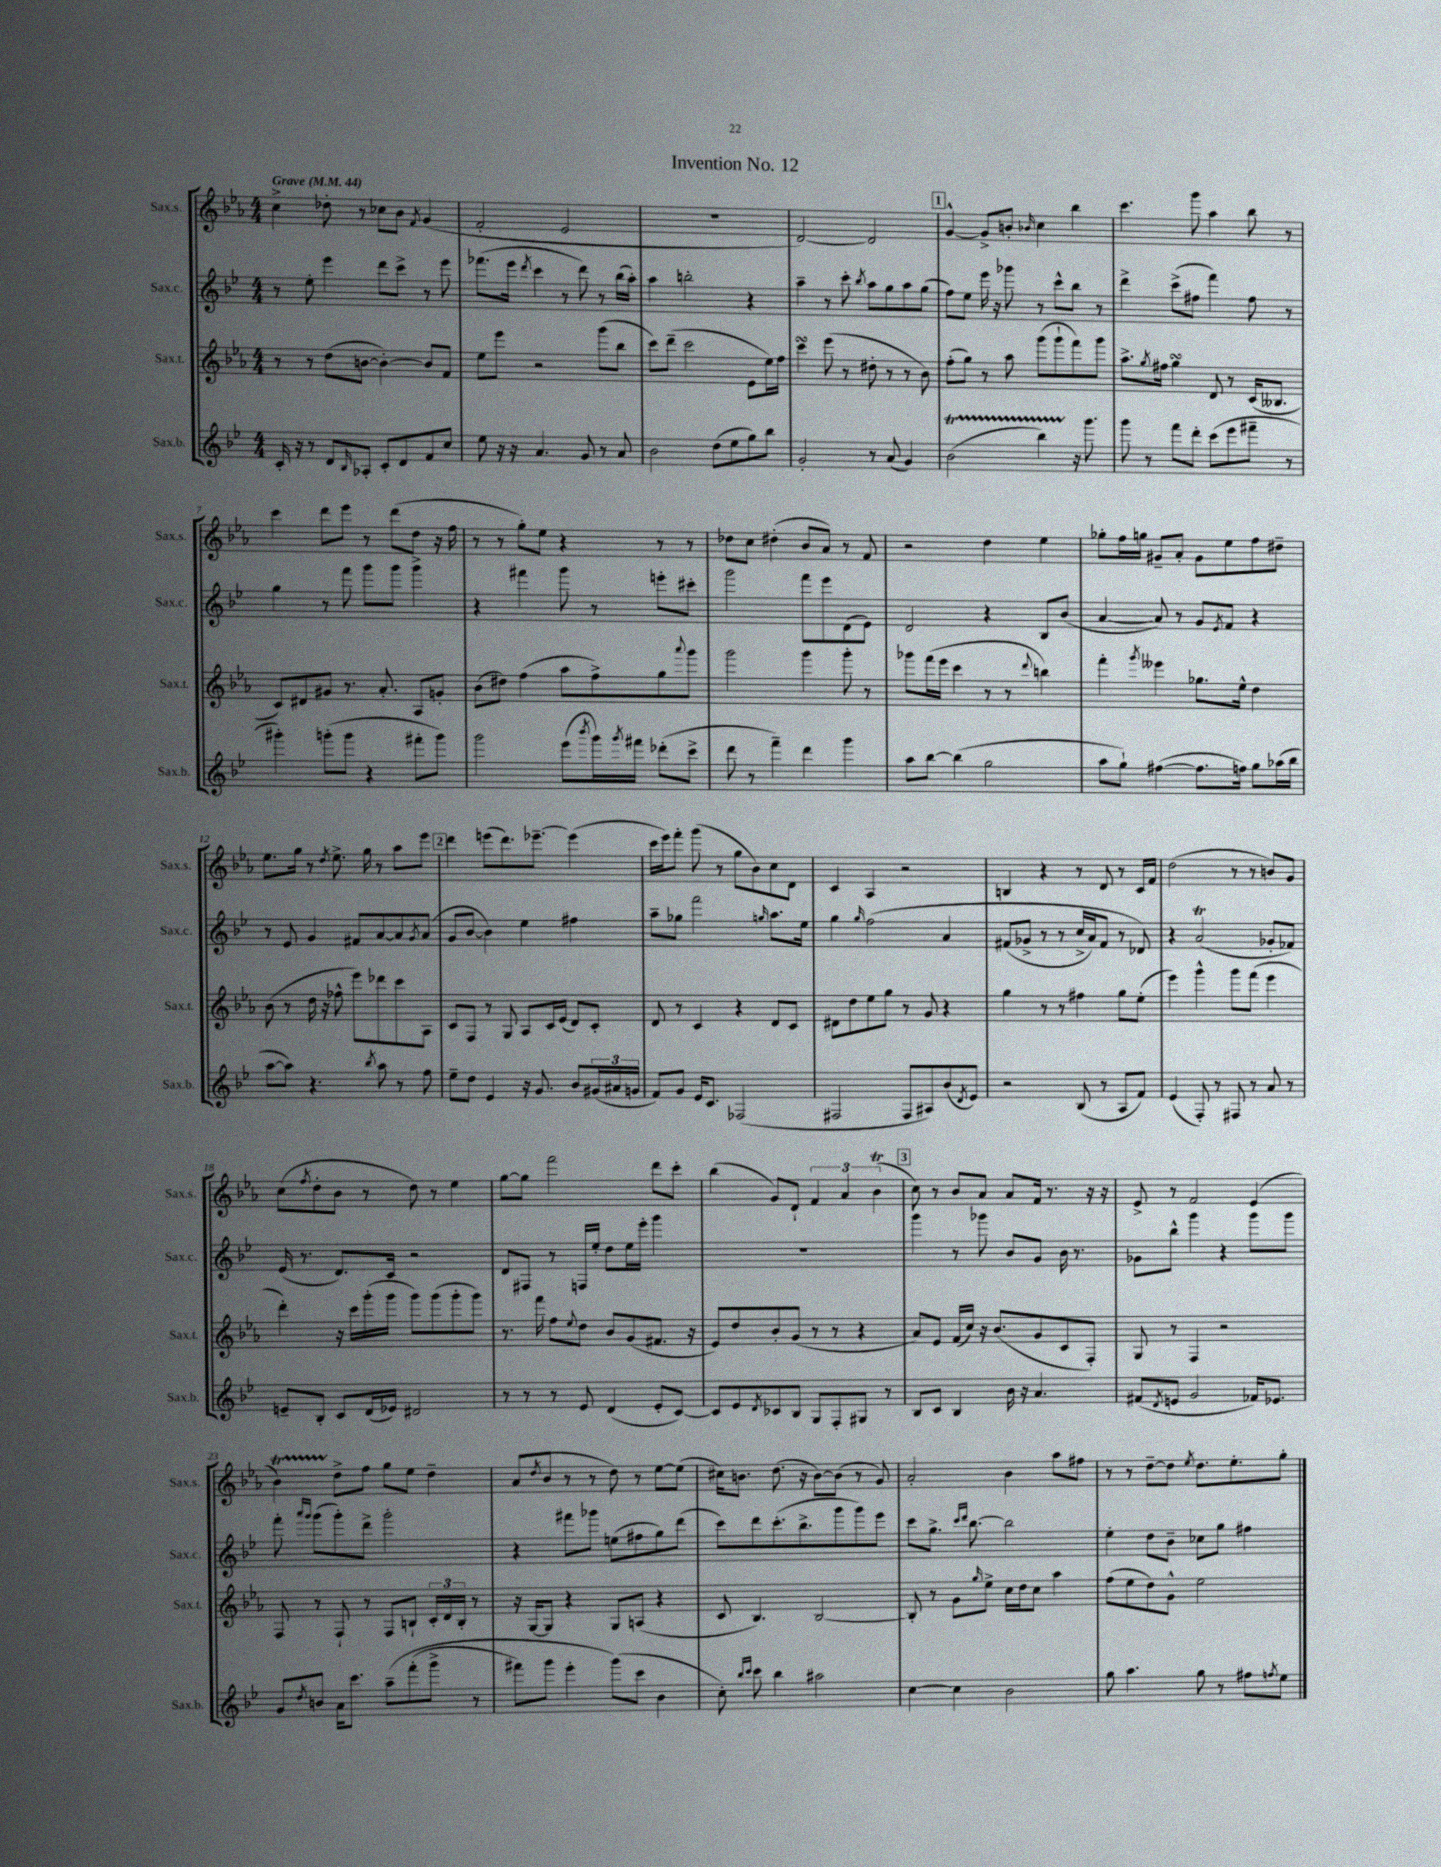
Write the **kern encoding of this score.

**kern	**kern	**kern	**kern
*staff4	*staff3	*staff2	*staff1
*clefG2	*clefG2	*clefG2	*clefG2
*k[b-e-]	*k[b-e-a-]	*k[b-e-]	*k[b-e-a-]
*M4/4	*M4/4	*M4/4	*M4/4
*MM44	*MM44	*MM44	*MM44
16c'/	8r	8r	4cc^\
16r	.	.	.
8r	8r	8ee-'\	.
8d/L	(8dd\L	4eee-\	8dd-'\
16qqB-/	.	.	.
8A-'/J	[8b\J	.	8r
8c'/L	4b'\_)	8ddd\L	8cc-\L
8d/	.	8ccc^\J	8b-\J
.	.	.	8qf/
8f/	8b/]L	8r	(4g/
8cc/J	8f/J	8eee-\	.
=	=	=	=
8ee-\	8ee-\L	(8.fff-\L	2f'/
16r	8eee-\J	.	.
16r	.	16eee-\Jk	.
.	.	8qddd/	.
4.a/	2r	4ccc\	.
.	.	8r	2e-/
8g/	.	8ddd\)	.
8r	(8ggg\L	8r	.
8a/	8bb-\J	(16bb-\LL	.
.	.	16aa'\JJ)	.
=	=	=	=
2b-\	8ccc\L)	4aa\	1r
.	(8ddd~\J	.	.
.	2ccc\	2bb'\	.
(8dd\L	.	.	.
8ee-\	.	.	.
8gg\)	8e-\L	4r	.
8bb-\J	16ee-\L)	.	.
.	16ff\JJ	.	.
=	=	=	=
2g'/	4ccc\	4aa~\	[2d/)
.	(8eee-\	8r	.
.	8r	8ccc'\	.
.	.	8qbb-/	.
8r	8dd#'\	8aa\L	2d/]
(8a/	8r	8gg\	.
4g/)	8r	8aa\	.
.	8b-\)	(8gg\J	.
=	=	=	=
(2b-\	(8ff'\L	8ff\L)	[4g^^/
.	8gg\J)	8ee-\J	.
.	8r	16eee-\	8g^/]L
.	.	16r	.
.	8aa-\	8ggg-\	8b'/J
.	.	.	16qqb-/
4bb-\)	(8ggg\L	8r	4cc\
.	8ggg`\	8ccc^^\L	.
16r	8fff\)	8bb-\J	4bb-\
8.ggg\	.	.	.
.	8ggg\J	8r	.
=	=	=	=
8ggg\	8.aa-^\L	4ddd^\	4.ccc\
8r	.	.	.
.	8qgg/	.	.
.	16ff#\Jk	.	.
8fff\L	4gg\	(8ccc^\L	.
8ddd'\J	.	8ff#\J	8ggg\
(8ccc\L	8d/	4fff\)	4aa-\
8eee-\	8r	.	.
8fff#~\J	(16c/LK	8ff#\	8bb-\
.	8.B--/J	.	.
8r	.	8r	8r
=	=	=	=
4ggg#'\)	8c/L)	4gg\	4ccc\
.	8d#/	.	.
(8ggg'\L	8g#/J	8r	8ddd\L
8ggg\J	8.r	8fff\	8eee-\J
4r	.	8ggg\L	8r
.	8.a-'/	.	.
.	.	8ggg\J	(8ddd\L
8fff#'\L	8A-/L	4ggg^\	8dd\J
8ggg\J)	8g'/J	.	16r
.	.	.	16ff\
=	=	=	=
2ggg\	(8b-\L	4r	8r
.	8dd#\J)	.	8r
.	(4ff\	4fff#\	8gg'\L)
.	.	.	8ee-\J
(8eee-\L	8aa-\L	8ggg\	4r
8qbbb-/	.	.	.
16ggg\L)	8ff^\)	8r	.
8qggg/	.	.	.
16fff#\JJ	.	.	.
(8ddd-'\L	8gg\	8eee'\L	8r
.	8qqaaa-/	.	.
8ccc^\J	8ggg\J	8ccc#'\J	8r
=	=	=	=
8ddd\	2ggg\	2ggg\	8dd-\L
8r	.	.	8cc\J
4fff~\)	.	.	(4dd#'\
4ddd\	4ggg\	8fff\L	8b-/L
.	.	8eee-\	8a-/J)
4ggg\	8ggg'\	(8d\	8r
.	8r	8e-\J)	8f/
=	=	=	=
8aa\L	8ggg-\L	2d/	2r
[8bb-\J	(16fff\L	.	.
.	16eee-\JJ	.	.
(4bb-\]	4ccc\	.	.
2gg\	8r	4r	4dd\
.	8r	.	.
.	8qqddd/	.	.
.	4bb\)	8B-/L	4ee-\
.	.	(8b-/J	.
=	=	=	=
8aa\L	4fff'\	[4a/	8gg-'\L
8gg`\J)	.	.	16ff\L
.	.	.	16gg\JJ
.	8qggg/	.	.
([4ff#\	4eee--\	8a/])	8g#~/L
.	.	8r	8a-'/J
8.ff#\]L	8.gg-\L	8g/L	8g#\L
.	.	8qe-/	.
.	.	8f/J	8ee-\
16ff\Jk)	16ee-^^\Jk	.	.
8gg\L	4dd\	4r	8ff\
(16aa-\L	.	.	8dd#~\J
16bb-\JJ	.	.	.
=	=	=	=
[8aa\L	(8b-\	8r	8.ee-\L
8aa\]J)	8r	8e-/	.
.	.	.	16gg\Jk
4.r	16dd\	4g/	8r
.	16r	.	.
.	.	.	8qdd/
.	8ff-^^\	.	8.ee-^\
.	8eee-\L)	8f#/L	.
.	.	.	16gg\
8qbb-/	.	.	.
8aa\	8ddd-\	[8a/	8r
8r	8ccc\	8a/]	8aa-\L
.	.	8qg/	.
8ff\	8A-\J	(8a/J	8eee-\J
=	=	=	=
8ee-~\L	8c/L	8g/L	4ddd\
8dd\J	8F/J	[8b-/J	.
4e-/	8r	4b-\])	(8eee\L
.	8G/	.	8.ddd\)
16r	8A-/L	4ee-\	.
8.g/	.	.	[8.eee-~\J
.	16c/L	.	.
.	(16e-/JJ	.	.
8b-/L	8d/L)	4ff#\	(4eee-\]
(24g#/L	8c'/J	.	.
24a#/	.	.	.
24g/JJ	.	.	.
=	=	=	=
8f/L)	8d/	8aa~\L	16ccc\LL
.	.	.	16eee-\J)
8g/J	8r	8gg-\J	8fff'\J
16e-/LK	4c/	2fff\	(8ggg\
8.c/J	.	.	.
.	.	.	8r
(2F-/	4r	.	8gg\L
.	.	.	8b-\)
.	.	16qqgg/	.
.	8d/L	8.aa\L	8cc\
.	8c/J	.	8d\J
.	.	16ee-\Jk	.
=	=	=	=
2F#/	8d#\L	4gg\	4c/
.	8dd\	.	.
.	.	16qqgg/	.
.	8ee-\	&(2ff\	4A-/
.	8gg\J	.	.
8F#/L	8r	.	2r
8A#/)	8g/	.	.
(8b-/	4r	4a/	.
8qd/	.	.	.
8e-/J)	.	.	.
=	=	=	=
2r	4gg\	(8f#/L	4B/
.	.	8g-^/J	.
.	8r	8r	4r
.	8r	8r	.
(8B-/	4ff#\	16cc^/LL	8r
.	.	16a/J)	.
8r	.	8f#/J	8d/
8A/L	8gg\L	8r	8r
8f/J)	(8ee-'\J	8d-/&)	16c/LL
.	.	.	16f/JJ
=	=	=	=
(4e-/	4eee-\)	4r	(2dd\
8F'/)	4ggg^^\	(2a/	.
8r	.	.	.
8F#/	8ggg\L	.	8r
8r	(8fff\J	.	8r
8a/	4eee-\	8g-'/L	8b/L)
8r	.	8f-/J)	8g/J
=	=	=	=
8e~/L	4ddd'\)	(16e-/	(8cc\L
.	.	8.r	.
.	.	.	8qff/
8B-'/J	.	.	8dd'\
8c/L	16r	8.d/L)	8b-\J
.	16ccc\LL	.	.
(16d/L	(16ggg'\	.	8r
16e-/JJ)	16ggg\JJ	16c/Jk	.
2d#/	8ggg\L)	2r	8dd\)
.	(8ggg\	.	8r
.	8ggg'\	.	4ee-\
.	8ggg\J)	.	.
=	=	=	=
8r	8.r	8d/L	[8gg\L
8r	.	8F#/J	8gg\]J
.	16fff\	.	.
8r	8ff\L	8r	2fff\
.	8qqee-/	.	.
8e-/	8dd\J	16F/LL	.
.	.	16ee-'/JJ	.
(4d/	8b-/L	8dd\L	.
.	(8g/	16ee-\L	.
.	.	16eee-'\JJ	.
8e-'/L	8.f#/J	4ggg\	8ddd\L
[8c/J)	.	.	8ccc'\J
.	16r	.	.
=	=	=	=
8c/]L	8e-/L)	1r	(4bb-\
8e-/	8dd/	.	.
8qd/	.	.	.
8c-/	8b-'/	.	8g/L)
8B-/J	(8g/J	.	8d`/J
8G/L	8r	.	6f/
8F'/	8r	.	.
.	.	.	6a-/
8G#/J	4r	.	.
.	.	.	(6b-\
8r	.	.	.
=	=	=	=
8B-/L	8a-/L)	4ggg\	8cc\)
8c/J	8e-/J	.	8r
4B-/	(16f/LL	8r	8b-/L
.	16cc/JJ)	.	.
.	16r	8ggg-\	8a-/J
.	(8.b-/L	.	.
16b-\	.	8b-/L	8a-/L
16r	.	.	.
4.a/	8g/	8g/J	16f/Jk
.	.	.	8.r
.	8c/	16b-\	.
.	.	8.r	.
.	8F'/J)	.	16r
.	.	.	16r
=	=	=	=
(8f#/L	8G/	8g-\L	8e-^/
8qd/	.	.	.
8e/J	8r	8bb-^^\J	8r
2g/	4F/	4ggg\	2f/
.	2r	4r	.
16f-/LK)	.	8ggg\L	(4e-/
8.e-/J	.	.	.
.	.	8ggg\J	.
=	=	=	=
8g/L	8F/	8fff'\	4b-\)
.	.	16qqaaa/LL	.
8qdd/	.	16qqggg/JJ	.
8b/J	8r	(8ggg\L	.
16a\LK	8F`/	8ggg'\)	8dd^\L
8.ccc\J	.	.	.
.	8r	8ddd^\J	8ff\J
&(8aa~\L	8F/L	2ggg'\	8gg\L
(8fff'\	8B`/J	.	8ee-\J
8ggg^\J	24c'/LL	.	4dd~\
.	24d/	.	.
.	24B'/JJ	.	.
8r	8r	.	.
=	=	=	=
8fff#\L)	16r	4r	(8a-/L
.	[16G/LK	.	.
.	.	.	8qdd/
8ggg\J	8G/]J	.	8b-/J
4eee-'\	4r	8fff#\L	8r
.	.	8ggg-\J	8r
(8ggg\L&)	8G/L	(8ee\L	8dd\)
8ccc\J	(8A/J	8ff#\	8r
4b-\	4r	8gg\)	[8ee-\L
.	.	(8ddd\J	(8ee-\]J
=	=	=	=
8cc'\)	8c/	8ccc\L)	16cc#\LK)
.	.	.	8.b\J
16qqbb-/LL	.	.	.
16qqccc/JJ	.	.	.
8ccc\	4.B-/)	8ddd\	.
4bb-\	.	(8.ccc'\	(8.dd\
.	.	8.bb-^\	16r
2aa#\	[2B-/	.	[8b\L)
.	.	8ggg\	(8b\]J
.	.	8ggg\)	8r
.	.	8eee-\J	8g/)
=	=	=	=
[4cc\	8B-'/]	8ccc\L	2a-'/
.	8r	8.gg^\J	.
4cc\]	8g\L	.	.
.	.	16qqccc/LL	.
.	.	16qqddd/JJ	.
.	.	[8.bb-\	.
.	16qqgg/	.	.
.	8ee-^\J	.	.
2b-\	16cc\LL	2bb-\]	4b-\
.	16dd\J	.	.
.	8cc\J	.	.
.	4aa-\	.	8aa-\L
.	.	.	8ff#\J
=	=	=	=
8gg\	(8ff\L	4ee-'\	8r
4.aa\	8ee-\	.	8r
.	8dd\)	8dd\L	[8dd~\L
.	8g^^\J	8b-~\J	8dd\]J
.	.	.	8qee-/
8gg\	2ee-\	8cc-\L	8.dd\L
8r	.	8gg\J	.
.	.	.	8.ee-'\
8ff#\L	.	4ff#\	.
8qff/	.	.	.
8ee-\J	.	.	8gg'\J
==	==	==	==
*-	*-	*-	*-
